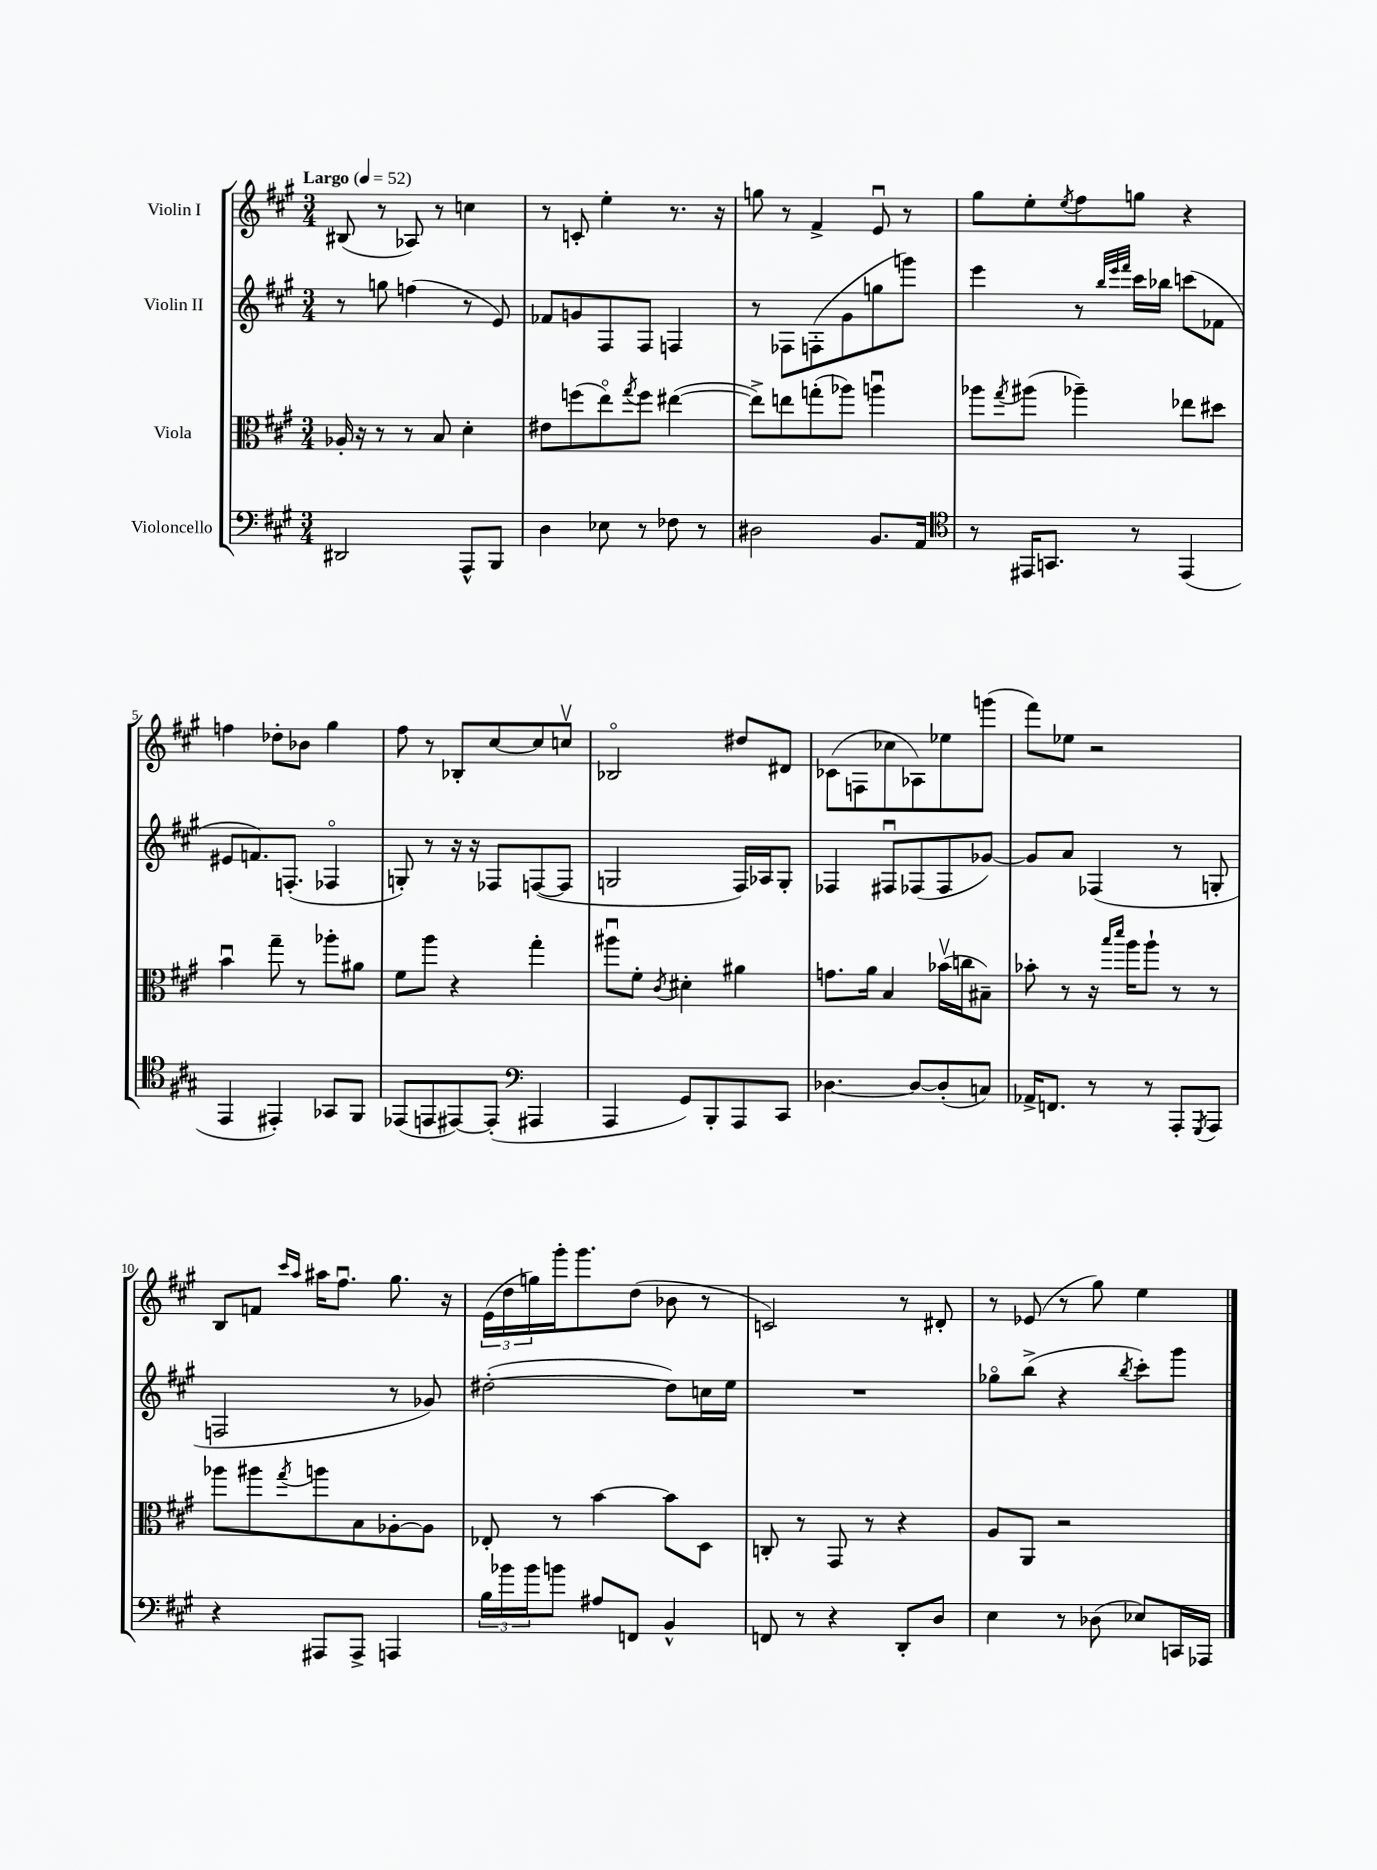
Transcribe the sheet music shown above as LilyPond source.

<<
\new StaffGroup <<
\new Staff = "s0" \with { instrumentName = "Violin I" } {
    \clef treble \key a \major \numericTimeSignature \time 3/4 \tempo "Largo" 4 = 52
    bis8( r8 aes8) r8 c''4 |
    r8 c'8-. e''4-. r8. r16 |
    g''8 r8 fis'4-> e'8\downbow r8 |
    gis''8 e''8-. \acciaccatura { e''8 } fis''8 g''8 r4 |
    f''4 des''8-. bes'8 gis''4 |
    fis''8 r8 bes8-. cis''8~ cis''8 c''8\upbow |
    bes2\flageolet dis''8 dis'8 |
    ces'8( f8 ces''8 aes8) ees''8 g'''8( |
    fis'''8) ees''8 r2 |
    b8 f'8 \grace { cis'''16 a''16 } ais''16 fis''8.\downbow gis''8. r16 |
    \tuplet 3/2 { e'16( d''16 g''16) } gis'''16-. gis'''8. d''8( bes'8 r8 |
    c'2) r8 dis'8-. |
    r8 ees'8( r8 gis''8) e''4 \bar "|." |
}
\new Staff = "s1" \with { instrumentName = "Violin II" } {
    \clef treble \key a \major \numericTimeSignature \time 3/4
    r8 g''8 f''4( r8 e'8) |
    fes'8 g'8 fis8 fis8 f4 |
    r8 fes8 f8-.( gis'8 g''8 g'''8) |
    e'''4 r8 \grace { b''32 e'''32 fis'''32 } cis'''16 bes''16 c'''8( fes'8 |
    eis'8 f'8.) f8.-.( fes4\flageolet |
    g8-.) r8 r16 r16 fes8 f8~( f8 |
    g2 fis16) aes16 g8-. |
    fes4 fis8\downbow fes8( fes8 ges'8~) |
    ges'8 a'8 fes4( r8 g8-. |
    f2 r8 ges'8) |
    dis''2~-.( dis''8) c''16 e''16 |
    R2. |
    ges''8\flageolet b''8->( r4 \acciaccatura { b''8 } cis'''8-.) gis'''8 \bar "|." |
}
\new Staff = "s2" \with { instrumentName = "Viola" } {
    \clef alto \key a \major \numericTimeSignature \time 3/4
    aes16-. r16 r8 r8 b8 d'4-. |
    eis'8 f''8( e''8\flageolet) \acciaccatura { gis''8 } f''8 eis''4~( |
    eis''8->) e''8 g''8-.( aes''8) a''4\downbow |
    aes''8 \acciaccatura { gis''8 } ais''8( aes''4--) ees''8 dis''8 |
    b'4\downbow gis''8-- r8 aes''8-. ais'8 |
    fis'8 a''8 r4 gis''4-. |
    ais''8\downbow fis'8-. \acciaccatura { cis'8 } dis'4-. ais'4 |
    g'8. a'16 b4 bes'16\upbow( c''16 bis8--) |
    bes'8-. r8 r16 \grace { b''16 d'''16 } a''16 a''8-! r8 r8 |
    aes''8 ais''8 \acciaccatura { gis''8 } a''8 b8 aes8~-. aes8 |
    ees8-. r8 b'4~ b'8 d8 |
    c8-. r8 gis,8 r8 r4 |
    a8 a,8 r2 \bar "|." |
}
\new Staff = "s3" \with { instrumentName = "Violoncello" } {
    \clef bass \key a \major \numericTimeSignature \time 3/4
    dis,2 a,,8-^ b,,8 |
    d4 ees8 r8 fes8 r8 |
    dis2 b,8. a,16 |
    \clef tenor r8 eis,16 g,8. r8 eis,4( |
    e,4 eis,4-.) ges,8 fis,8 |
    ees,8( e,8 eis,8~) eis,8-.( \clef bass ais,,4 |
    a,,4 gis,8) b,,8-. a,,8 cis,8 |
    des4.~ des8~ des8-.( c8) |
    aes,16-> f,8. r8 r8 a,,8-. \acciaccatura { gis,,8 } a,,8 |
    r4 ais,,8 ais,,8-> a,,4 |
    \tuplet 3/2 { b16 bes'16 bes'16 } b'8 ais8 f,8 b,4-^ |
    f,8 r8 r4 d,8-. d8 |
    e4 r8 des8( ees8) c,16 aes,,16 \bar "|." |
}
>>
>>
